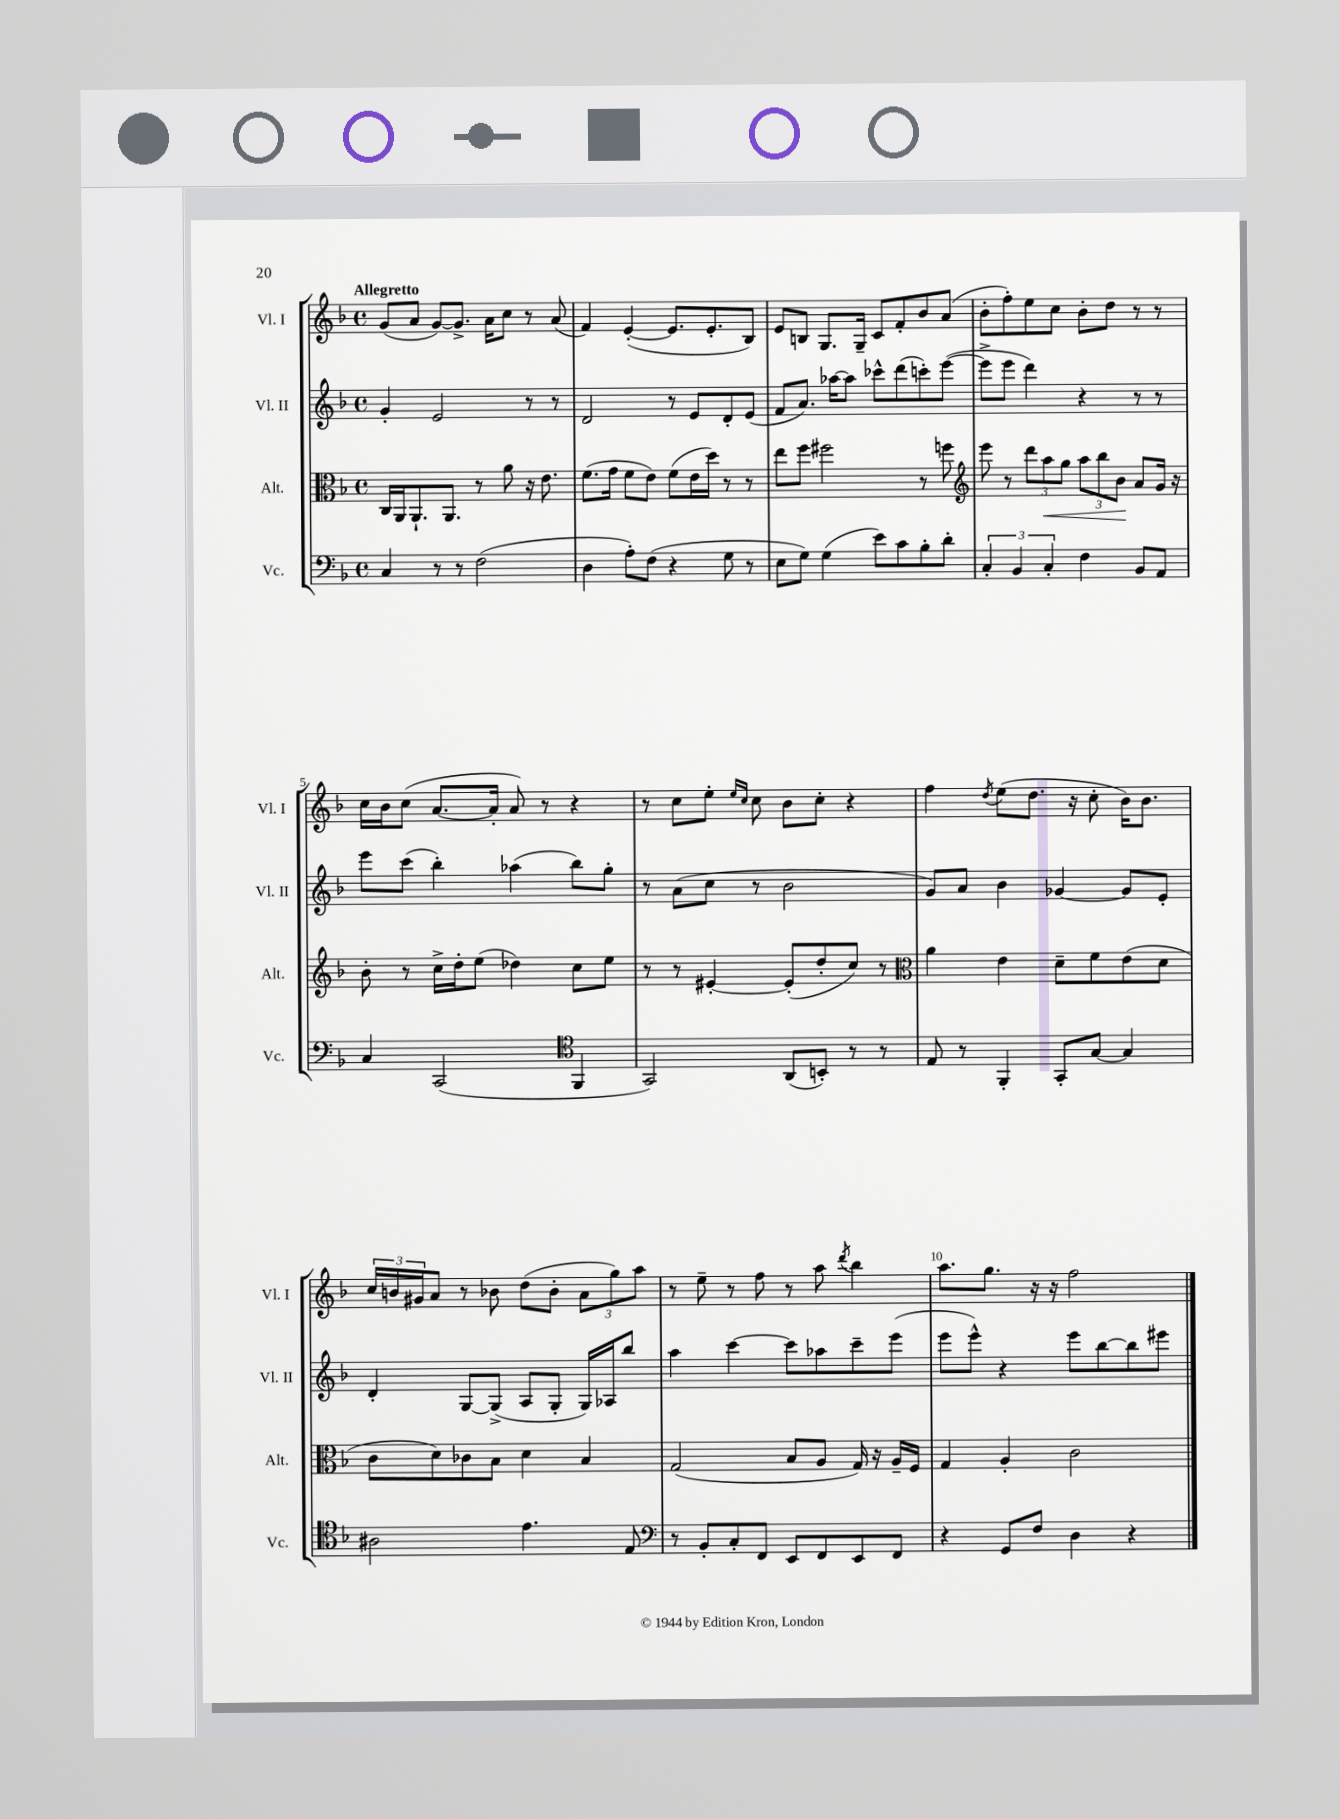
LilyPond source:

<<
\new StaffGroup <<
\new Staff = "s0" \with { instrumentName = "Vl. I" shortInstrumentName = "Vl. I" } {
    \clef treble \key f \major \defaultTimeSignature \time 4/4 \tempo "Allegretto"
    g'8( a'8 g'8~) g'8.-> a'16 c''8 r8 a'8( |
    f'4) e'4~-.( e'8. e'8.-. bes8) |
    e'8 b8 g8. g16-- c'8 f'8-. bes'8 a'8( |
    bes'8-. f''8-.) e''8 c''8 bes'8-. d''8 r8 r8 |
    c''16 bes'16 c''8( a'8.~ a'16-. a'8) r8 r4 |
    r8 c''8 e''8-. \grace { e''16 c''16 } c''8 bes'8 c''8-. r4 |
    f''4 \acciaccatura { d''8 } e''8( d''8. r16 c''8-. bes'16) bes'8. |
    \tuplet 3/2 { c''16 b'16 gis'16 } a'8 r8 bes'8 d''8( bes'8-. \tuplet 3/2 { a'8 g''8) a''8 } |
    r8 e''8-- r8 f''8 r8 a''8 \acciaccatura { d'''8 } bes''4 |
    a''8. g''8. r16 r16 f''2 \bar "|." |
}
\new Staff = "s1" \with { instrumentName = "Vl. II" shortInstrumentName = "Vl. II" } {
    \clef treble \key f \major \defaultTimeSignature \time 4/4
    g'4-. e'2 r8 r8 |
    d'2 r8 e'8 d'8-. e'8( |
    f'8 a'8.) aes''16~ aes''8 ces'''8-^ d'''8( c'''8-.) e'''8~( |
    e'''8-> e'''8 d'''4) r4 r8 r8 |
    e'''8 c'''8( bes''4-.) aes''4( bes''8) g''8-. |
    r8 a'8( c''8 r8 bes'2 |
    g'8) a'8 bes'4 ges'4~ ges'8 e'8-. |
    d'4-. g8~ g8->( a8 g8-. g16) aes16 bes''8 |
    a''4 c'''4~ c'''8 aes''8 c'''8-- e'''8( |
    e'''8 e'''8-^) r4 e'''8 bes''8~ bes''8 eis'''8 \bar "|." |
}
\new Staff = "s2" \with { instrumentName = "Alt." shortInstrumentName = "Alt." } {
    \clef alto \key f \major \defaultTimeSignature \time 4/4
    c16 a,16 a,8.-! a,8. r8 a'8 r16 e'8. |
    f'8.( g'16 f'8 e'8) f'8( e'16 d''16) r8 r8 |
    e''8 f''8 fis''2 r8 f''8 |
    \clef treble e'''8 r8 \tuplet 3/2 { d'''8 a''8\< g''8 } \tuplet 3/2 { a''8 bes''8 bes'8\! } a'8 g'16 r16 |
    bes'8-. r8 c''16-> d''16-. e''8( des''4) c''8 e''8 |
    r8 r8 eis'4~-. eis'8-.( d''8-. c''8) r8 |
    \clef alto a'4 e'4 d'8-- f'8 e'8( d'8 |
    c'8 d'8) ces'8 bes8 d'4 bes4 |
    g2( bes8 a8 g16) r16 a16-- f16 |
    g4 a4-. c'2 \bar "|." |
}
\new Staff = "s3" \with { instrumentName = "Vc." shortInstrumentName = "Vc." } {
    \clef bass \key f \major \defaultTimeSignature \time 4/4
    c4 r8 r8 f2( |
    d4 a8-.) f8( r4 g8 r8 |
    e8 g8) g4( e'8) c'8 bes8-. d'8-. |
    \tuplet 3/2 { c4-. bes,4 c4-. } f4 bes,8 a,8 |
    c4 c,2( \clef tenor f,4 |
    g,2) a,8( b,8-.) r8 r8 |
    e8 r8 f,4-. g,8-. g8~ g4 |
    ais2 e'4. e8 |
    \clef bass r8 bes,8-. c8-. f,8 e,8 f,8 e,8 f,8 |
    r4 g,8 f8 d4 r4 \bar "|." |
}
>>
>>
\layout { \context { \Score \override BarNumber.break-visibility = ##(#f #t #t) barNumberVisibility = #(every-nth-bar-number-visible 5) } }
